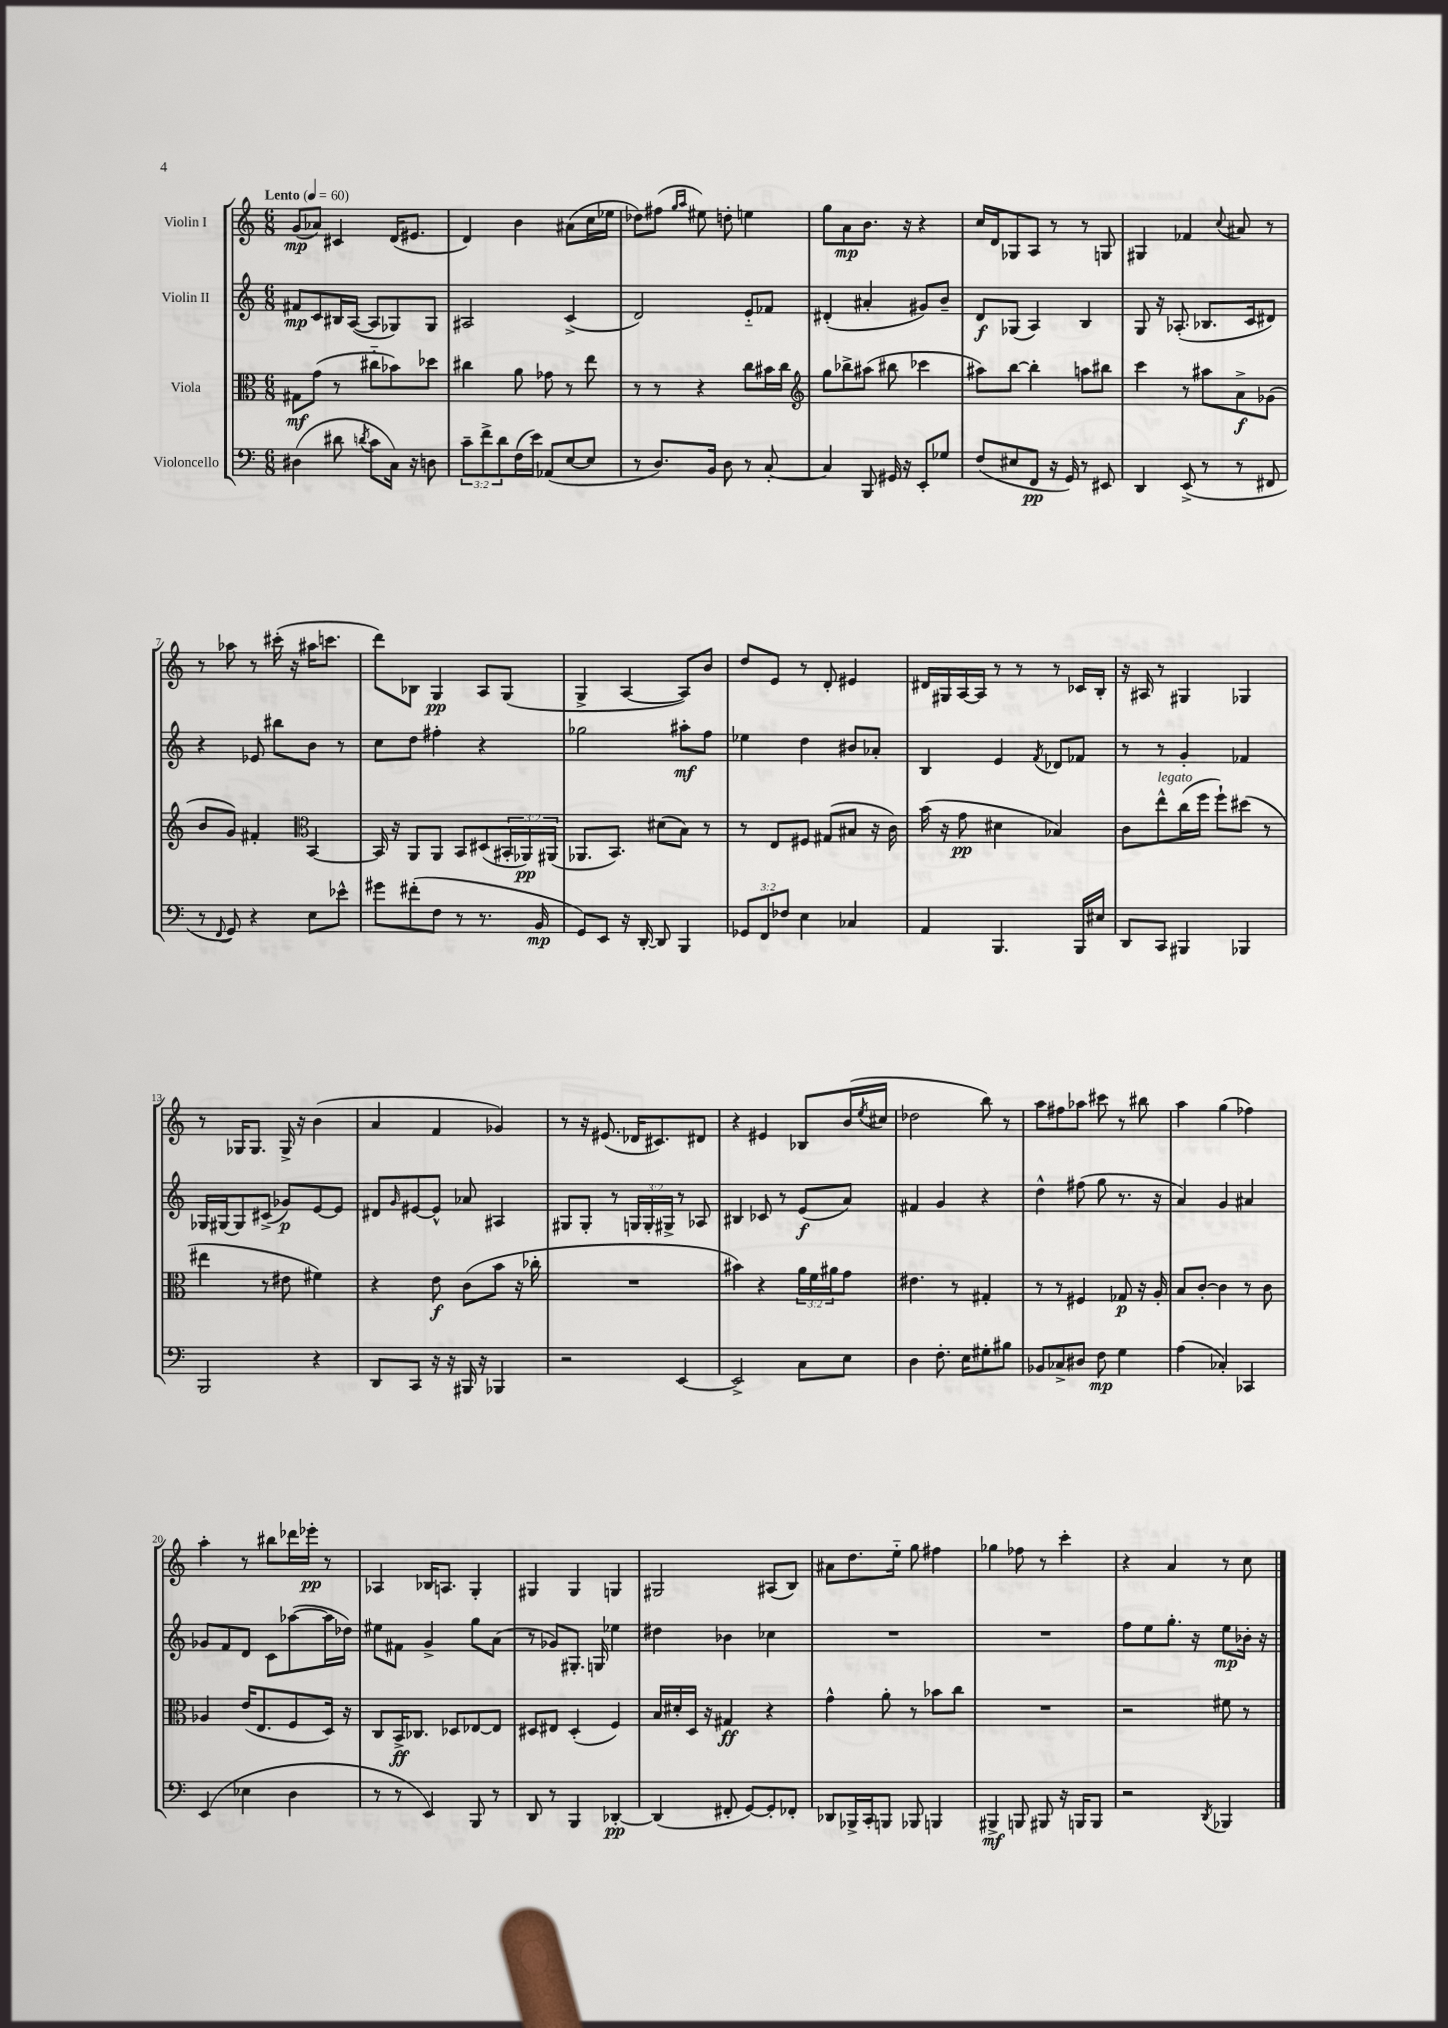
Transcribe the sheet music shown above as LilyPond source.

<<
\new StaffGroup <<
\new Staff = "s0" \with { instrumentName = "Violin I" } {
    \clef treble \key c \major \numericTimeSignature \time 6/8 \tempo "Lento" 4 = 60
    g'8\mp( aes'8) cis'4 d'16( eis'8. |
    d'4) b'4 ais'8( c''16 ees''16 |
    des''8) fis''8( \grace { g''16 a''16 } eis''8) d''8-. e''4 |
    g''8 a'8\mp b'8. r16 r4 |
    c''16 d'16 ges8 a8 r8 r8 g8 |
    gis4 fes'4 \appoggiatura { c''8 } ais'8 r8 |
    r8 aes''8 r8 cis'''16-.( r16 ais''16 c'''8. |
    d'''8) bes8 g4\pp a8 g8( |
    g4-> a4~ a8) b'8 |
    d''8 e'8 r8 d'8-. eis'4 |
    dis'16 gis16 a16~ a16 r8 r8 r8 ces'16 b16-. |
    r16 ais16 r8 gis4 ges4 |
    r8 ges16 ges8. ges16-> r16 b'4( |
    a'4 f'4 ges'4) |
    r8 r16 eis'8.( des'16 cis'8.) dis'8 |
    r4 eis'4 bes8 b'16( \acciaccatura { e''8 } cis''16 |
    des''2 b''8) r8 |
    a''8 fis''8 aes''8 cis'''8 r8 bis''8 |
    a''4 g''4( fes''4) |
    a''4-. r8 bis''8 des'''16 ees'''16-.\pp r8 |
    aes4 bes16 a8. g4-. |
    gis4 gis4 g4 |
    gis2 ais8( b8) |
    ais'8 d''8. e''16-_ g''8 fis''4 |
    ges''4 fes''8 r8 c'''4-. |
    r4 a'4 r8 c''8 \bar "|." |
}
\new Staff = "s1" \with { instrumentName = "Violin II" } {
    \clef treble \key c \major \numericTimeSignature \time 6/8 \override Staff.TupletNumber.text = #tuplet-number::calc-fraction-text
    fis'8\mp c'8 bis16 a16~( a8 ges8) ges8 |
    ais2 c'4->( |
    d'2) e'8-_ fes'8 |
    dis'4-.( ais'4-. gis'8) b'8-- |
    d'8\f ges8( a4) b4 |
    g8 r16 aes8.-.( bes8. c'16 dis'8) |
    r4 ees'8 bis''8 b'8 r8 |
    c''8 d''8 fis''4-. r4 |
    ges''2 ais''8-.\mf f''8 |
    ees''4 d''4 bis'8 aes'8-. |
    b4 e'4 \acciaccatura { f'8 } des'8 fes'8 |
    r8 r8 g'4-. fes'4 |
    ges16 gis16~ gis8 cis'8->( ges'8\p) e'8~ e'8 |
    dis'8 \grace { g'16 } eis'8~ eis'8-^ aes'8 ais4 |
    gis8 gis8-. r8 \tuplet 3/2 { g16 g16-. gis16-> } r8 aes8 |
    bis4 ces'8 r8 e'8\f( a'8) |
    fis'4 g'4 r4 |
    d''4-^ fis''8( g''8 r8. r16 |
    a'4) g'4 ais'4 |
    ges'8 f'8 d'8 c'8 aes''8~( aes''16 des''16) |
    eis''8 fis'8 g'4-> g''8 a'8( |
    r8 ges'8) gis8.-. g16 ees''4 |
    dis''4 bes'4 ces''4 |
    R2. |
    R2. |
    f''8 e''8 g''8.-. r16 e''8\mp bes'16-. r16 \bar "|." |
}
\new Staff = "s2" \with { instrumentName = "Viola" } {
    \clef alto \key c \major \numericTimeSignature \time 6/8 \override Staff.TupletNumber.text = #tuplet-number::calc-fraction-text
    gis8\mf g'8( r8 cis''8-_ bes'8) des''8 |
    cis''4 a'8 ges'8 r8 e''8 |
    r8 r8 r4 c''8 bis'16 c''16 |
    \clef treble g''8 bes''8-> ais''8( bis''8 ces'''4 |
    ais''8) b''8~ b''4-. a''8 bis''8 |
    c'''4 r8 ais''8 a'8->\f ges'8( |
    b'8 g'8) fis'4-. \clef alto b,4~ |
    b,16 r16 a,8 a,8 b,8 dis8( \tuplet 3/2 { bis,16-. aes,16\pp) ais,16( } |
    aes,8. b,8.) dis'8( b8) r8 |
    r8 e8 fis8 gis8( bis8 r16 c'16) |
    b'16( r16 g'8\pp dis'4 bes4) |
    c'8 e''8-^^\markup { \italic "legato" } c''16( f''16 f''8-!) dis''8( r8 |
    eis''4 r8 eis'8 fis'4) |
    r4 e'8\f c'8( b'8 r16 ces''16-. |
    R2. |
    bis'4) r4 \tuplet 3/2 { a'16 f'16 ais'16 } g'8 |
    eis'4. r8 gis4-. |
    r8 r8 fis4 ges8\p r16 a16-. |
    b8 c'8~-. c'4 r8 c'8 |
    aes4 e'16( e8. f8 d16) r16 |
    c8 b,16->\ff ces8. des8 ees8~ ees8 |
    dis8 eis8 dis4-.( f4) |
    b16 dis'16-. d16 r16 gis4\ff r4 |
    g'4-^ a'8-. r8 bes'8 c''8 |
    R2. |
    r2 fis'8 r8 \bar "|." |
}
\new Staff = "s3" \with { instrumentName = "Violoncello" } {
    \clef bass \key c \major \numericTimeSignature \time 6/8 \override Staff.TupletNumber.text = #tuplet-number::calc-fraction-text
    dis4( dis'8 \acciaccatura { d'8 } c'8 c16) r16 d8 |
    \tuplet 3/2 { c'8-- f'8-> d'8 } f16( e'16) aes,8( e8~ e8 |
    r8 d8.) b,16 d8 r8 c8~-. |
    c4 b,,8 gis,16 r16 e,8-. ges8 |
    f8( eis8 f,8\pp r16 g,16) r8 eis,8 |
    d,4 e,8->( r8 r8 fis,8 |
    r8 \appoggiatura { f,8 } g,8) r4 e8 ees'8-^ |
    gis'8 fis'8-.( f8 r8 r8. b,16\mp |
    g,8) e,8 r16 d,16~-. d,8 b,,4 |
    \tuplet 3/2 { ges,8 f,8 fes8 } e4 ces4 |
    a,4 b,,4. b,,16 eis16 |
    d,8 c,8 bis,,4 bes,,4 |
    b,,2 r4 |
    d,8 c,8 r16 r16 bis,,16 r16 bes,,4 |
    r2 e,4~ |
    e,2-> c8 e8 |
    d4 f8.-. e16 gis8-. bis8 |
    bes,8 ces8-> dis8 f8\mp g4 |
    a4( ces4-.) ces,4 |
    e,4( ees4 d4 |
    r8 r8 e,4) b,,8 r8 |
    d,8 r8 b,,4 des,4~-.\pp |
    des,4( fis,8-. g,8~) g,8-. fes,8-. |
    des,8 bes,,16-> c,16-. b,,8 bes,,8 b,,4 |
    bis,,4->\mf b,,8 bis,,8 r16 b,,16 b,,8 |
    r2 \acciaccatura { d,8 } bes,,4 \bar "|." |
}
>>
>>
